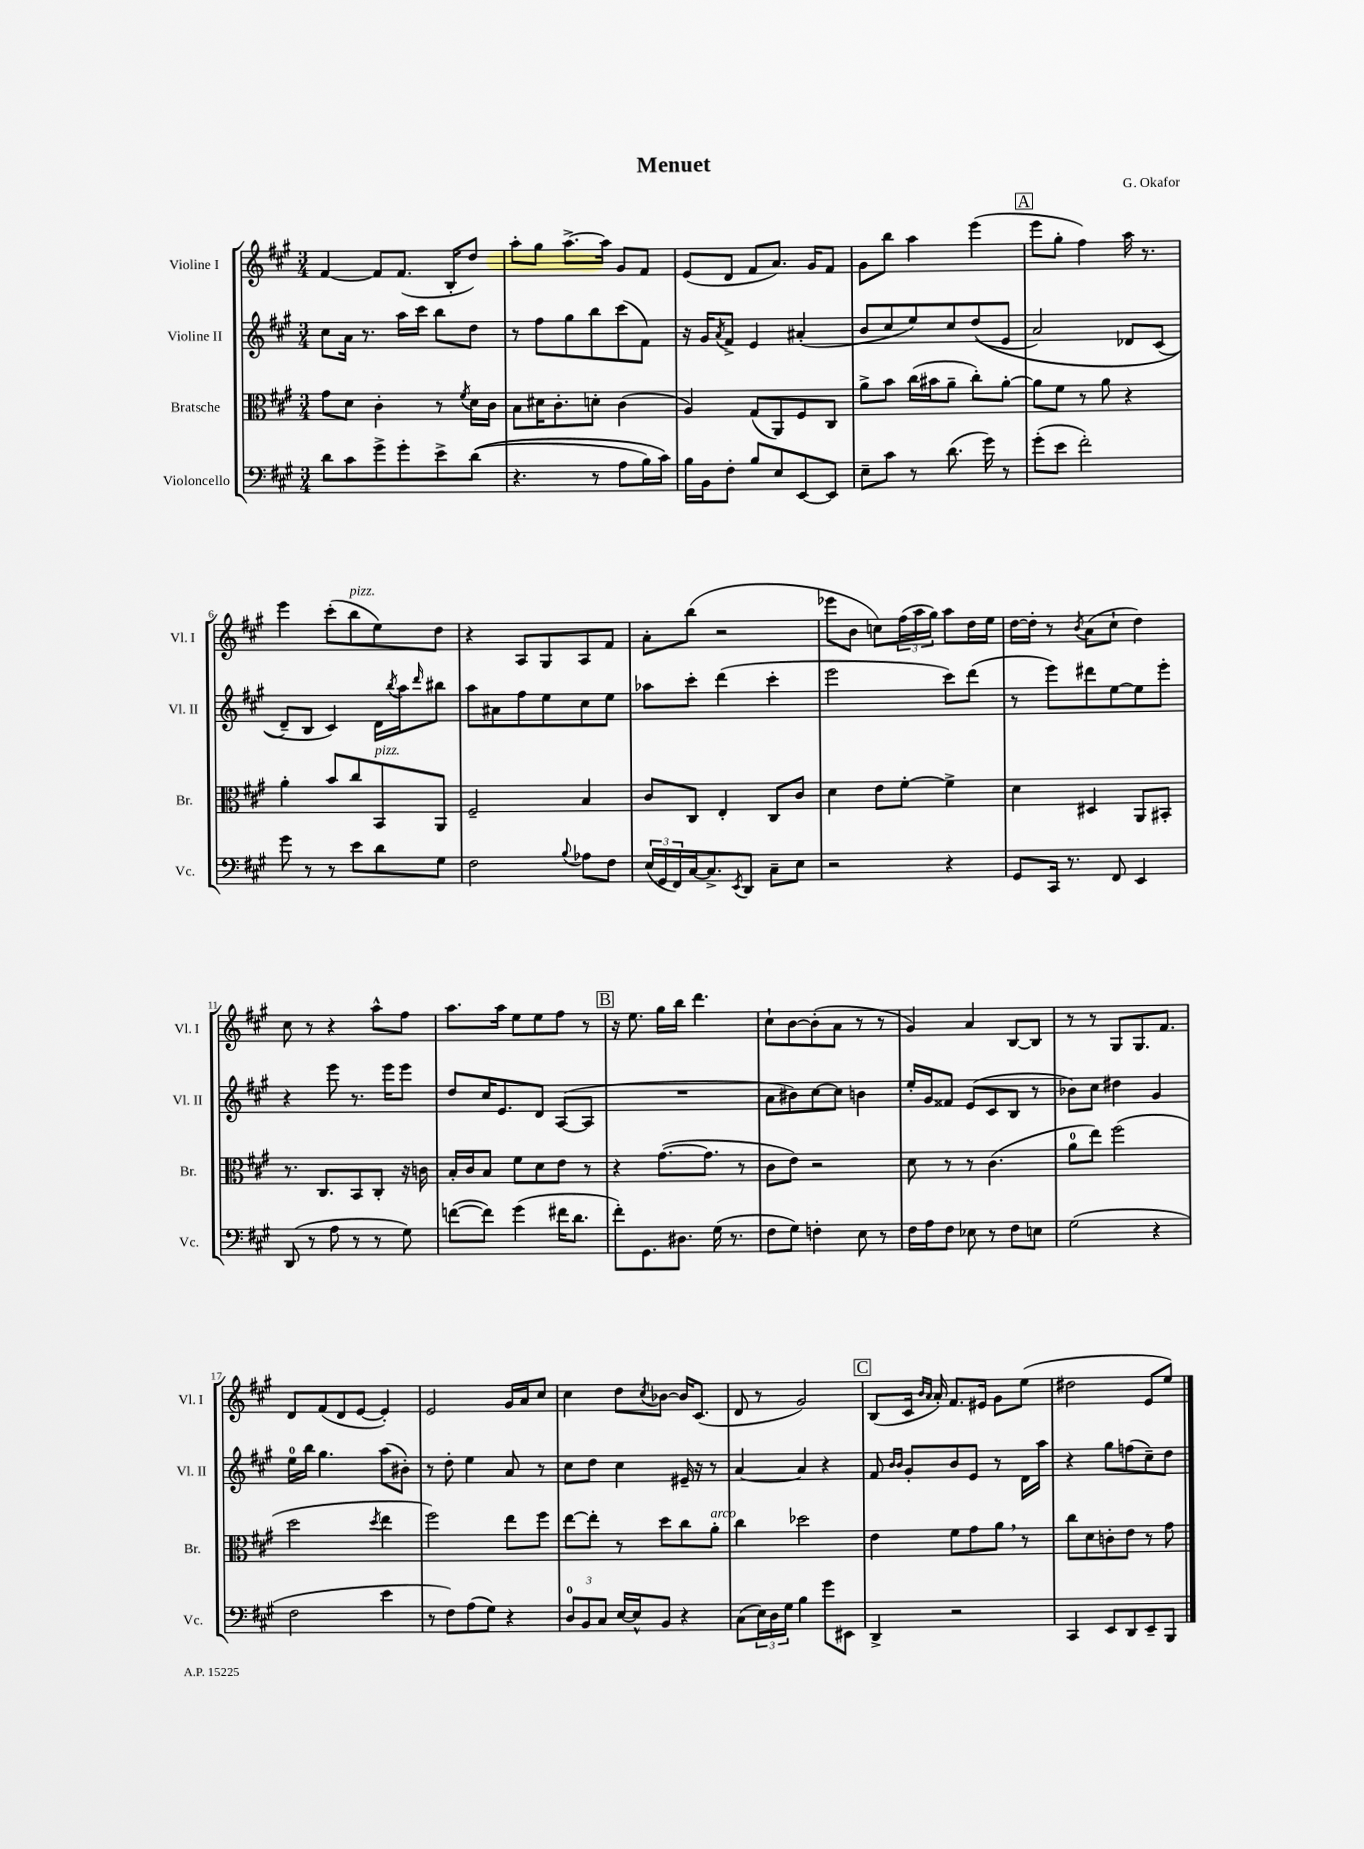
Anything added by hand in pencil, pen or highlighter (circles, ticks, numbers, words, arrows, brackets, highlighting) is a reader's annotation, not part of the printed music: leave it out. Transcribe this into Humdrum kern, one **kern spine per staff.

**kern	**kern	**kern	**kern
*staff4	*staff3	*staff2	*staff1
*clefF4	*clefC3	*clefG2	*clefG2
*k[f#c#g#]	*k[f#c#g#]	*k[f#c#g#]	*k[f#c#g#]
*M3/4	*M3/4	*M3/4	*M3/4
8d\L	8g#\L	8cc#\L	[4f#/
8c#\	8d\J	16a\Jk	.
.	.	8.r	.
8g#^\	4c#'\	.	8f#/]L
8g#'\	.	16aa\LL	(8.f#/J
.	.	16ccc#\JJ	.
8e^\	8r	8bb\L	.
.	.	.	16B'/LK
.	8qf#/	.	.
&((8d\J	16d\LL	8dd\J	8dd/J)
.	16c#\JJ	.	.
=	=	=	=
4.r	8B\L	8r	8aa'\L
.	16d#\K	8ff#\L	8gg#\J
.	8.c#'\	.	.
.	.	8gg#\	[8.aa^\L
8r	8d'\J	8bb\	.
.	.	.	16aa\]Jk
8A\L	(4c#\	(8ccc#\	8g#/L
16B\L)	.	8f#\J)	8f#/J
16c#\JJ&)	.	.	.
=	=	=	=
16B\LL	4A/)	16r	(8e/L
16BB\J	.	16g#/LK	.
.	.	8qa/	.
8F#'\J	.	8f#^/J	8d/J
8B/L	(8G#/L	4e/	8f#/L
8E/	8AA/)	.	8.a/J)
[8EE/	8F#/	(4a#'/	.
.	.	.	16g#/LK
8EE/]J	8C#/J	.	8f#/J
=	=	=	=
8E~\L	8a^\L	8b/L	8g#\L
8c#\J	8b\J	8cc#/	8bb\J
8r	(16cc#\LL	8ee/)	4aa\
.	16b#\J	.	.
(8.d\	8a~\J	8cc#/	.
.	8cc#'\L)	&((8dd/	(4eee\
16g#\)	.	.	.
8r	[8a'\J	8e/J	.
=	=	=	=
(8g#'\L	8a\]L	2a/)	8eee\L
8e\J	8f#\J	.	8gg#'\J
2f#'\)	8r	.	4ff#\)
.	8a\	.	.
.	4r	8d-/L	16aa\
.	.	.	8.r
.	.	(8c#/J	.
=	=	=	=
8g#\	4a'\	8d~/L&)	4eee\
8r	.	8B/J	.
8r	8b/L	4c#/)	(8ccc#'\L
8e\L	8cc#/	.	8bb\
8d\	8BB/	16d\LL	8ee\)
.	.	8qbb/	.
.	.	16aa\J	.
.	.	16qqddd/	.
8G#\J	8AA/J	8bb#\J	8dd\J
=	=	=	=
2F#\	2F#~/	8aa\L	4r
.	.	8a#\	.
.	.	8ff#\	8A/L
.	.	8ee\	8G#/
8qqB/	.	.	.
8A-\L	4B/	8cc#\	8A/
8F#\J	.	8ee\J	8f#/J
=	=	=	=
(24E/LL	8c#/L	8aa-\L	8a'\L
24GG#/	.	.	.
24FF#/)	.	.	.
[16C#/J	8C#/J	8ccc#'\J	(8bb\J
8.C#^/]	.	.	.
.	4E'/	(4ddd\	2r
8qEE/	.	.	.
8DD/J	.	.	.
8C#~\L	8C#/L	4ccc#'\	.
8E\J	8c#/J	.	.
=	=	=	=
2r	4d\	2eee\	8eee-\L
.	.	.	8b\J
.	8e\L	.	8cc\L)
.	[8f#'\J	.	(24ff#\L
.	.	.	24aa\
.	.	.	24gg#\JJ)
4r	4f#^\]	8ccc#\L)	8aa\L
.	.	(8ddd\J	16dd\L
.	.	.	16ee\JJ
=	=	=	=
8GG#/L	4d\	8r	[16dd\LL
.	.	.	16dd'\]JJ
16CC#/Jk	.	8eee\L)	8r
8.r	.	.	.
.	.	.	8qb/
.	4D#/	8ddd#\	(8a\L
8FF#/	.	[8ee\	8cc#`\J
4EE/	8AA/L	8ee\]	4dd\)
.	8BB#'/J	8eee'\J	.
=	=	=	=
(8DD/	8.r	4r	8cc#\
8r	.	.	8r
.	8.C#/L	.	.
8A\	.	8eee\	4r
8r	8BB/	8.r	.
8r	8C#'/J	.	8aa^^\L
.	.	16eee\LK	.
8G#\)	16r	8eee\J	8ff#\J
.	16c\	.	.
=	=	=	=
([8f\L	16B'/LL	8dd/L	8.aa\L
.	16c#/J	.	.
8f\]J)	8B/J	16cc#/K	.
.	.	8.e/	16aa\Jk
(4g#\	8f#\L	.	8ee\L
.	8d\	8d/J	8ee\
16f#\LK	8e\J	([8A/L	8ff#\J
8.d\J	.	.	.
.	8r	8A/]J	8r
=	=	=	=
8f#'\L)	4r	2.r	16r
.	.	.	8.ee\
8.GG#\	.	.	.
.	([8.g#\L	.	16gg#\LL
8.D#\J	.	.	16bb\JJ
.	.	.	4.ddd\
.	8.g#\]J	.	.
(16G#\	.	.	.
8.r	.	.	.
.	8r	.	.
=	=	=	=
8F#\L	8c#\L	8a\L	8cc#`\L
8G#\J)	8e\J)	8b#\)	[8b\
4F'\	2r	[8cc#\	(8b'\]
.	.	8cc#\]J	8a\J
8E\	.	4b\	8r
8r	.	.	8r
=	=	=	=
16F#\LL	8d\	16ee'/LL	4g#/)
16A\J	.	16g#/J	.
8F#\J	8r	8f##/J	.
8E-\	8r	(8e/L	4a/
8r	(4.c#\	8c#/	.
8F#\L	.	8B/J	[8B/L
8E\J	.	8r	8B/]J
=	=	=	=
(2G#\	8a\L	8b-\L)	8r
.	8ee\J)	8cc#\J	8r
.	(2ff#\	4dd#\	8G#/L
.	.	.	8.G#/
4r	.	4g#/	.
.	.	.	8.f#/J
=	=	=	=
2F#\	2dd\	16ee\LL	8d/L
.	.	16bb\JJ	.
.	.	4.gg#\	(8f#/
.	.	.	8d/
.	.	.	[8e/J
.	8qdd/	.	.
4e\	4ee\	(8aa\L	4e'/])
.	.	8b#'\J)	.
=	=	=	=
8r	2ff#\)	8r	2e/
8F#\L)	.	8dd'\	.
(8A\	.	4ee\	.
8G#\J)	.	.	.
4r	8ee\L	8a/	16g#/LL
.	.	.	16a/J
.	8ff#\J	8r	8cc#/J
=	=	=	=
12D/L	[8ee\L	8cc#\L	4cc#\
12BB/	.	.	.
.	8ee'\]J	8dd\J	.
12C#/J	.	.	.
[16E/LL	8r	4cc#\	8dd\L
16E^^/]J	.	.	.
.	.	.	8qcc#/
8BB/J	8dd\L	.	[8b-\J
4r	8cc#\	16e#~/	16b-/]LK
.	.	16r	(8.c#/J
.	8a'\J	8r	.
=	=	=	=
(8C#\L	4cc#\	[4a/	8d/
24E\L)	.	.	8r
24D\	.	.	.
24G#\JJ	.	.	.
4B\	2dd-\	4a/]	2g#/)
8g#\L	.	4r	.
8EE#\J	.	.	.
=	=	=	=
4DD^/	4e\	8f#/	(8B/L
.	.	16qqb/LL	.
.	.	16qqb/JJ	.
.	.	8g#'/L	16c#/Jk
.	.	.	16qqb/LL
.	.	.	16qqa/JJ
.	.	.	16a'/)
2r	8f#\L	8b/	8.f#/L
.	8g#\	8e/J	.
.	.	.	16e#/Jk
.	8a\J	8r	8g#\L
.	8r	16d\LL	(8ee\J
.	.	16aa\JJ	.
=	=	=	=
4CC#/	8cc#\L	4r	2dd#\
.	8d\	.	.
8EE/L	8c'\	8gg#\L	.
8DD/	8e\J	(8ff\	.
8EE~/	8r	8cc#~\)	8e/L
8BBB/J	8g#\	8dd\J	8ee/J)
==	==	==	==
*-	*-	*-	*-
